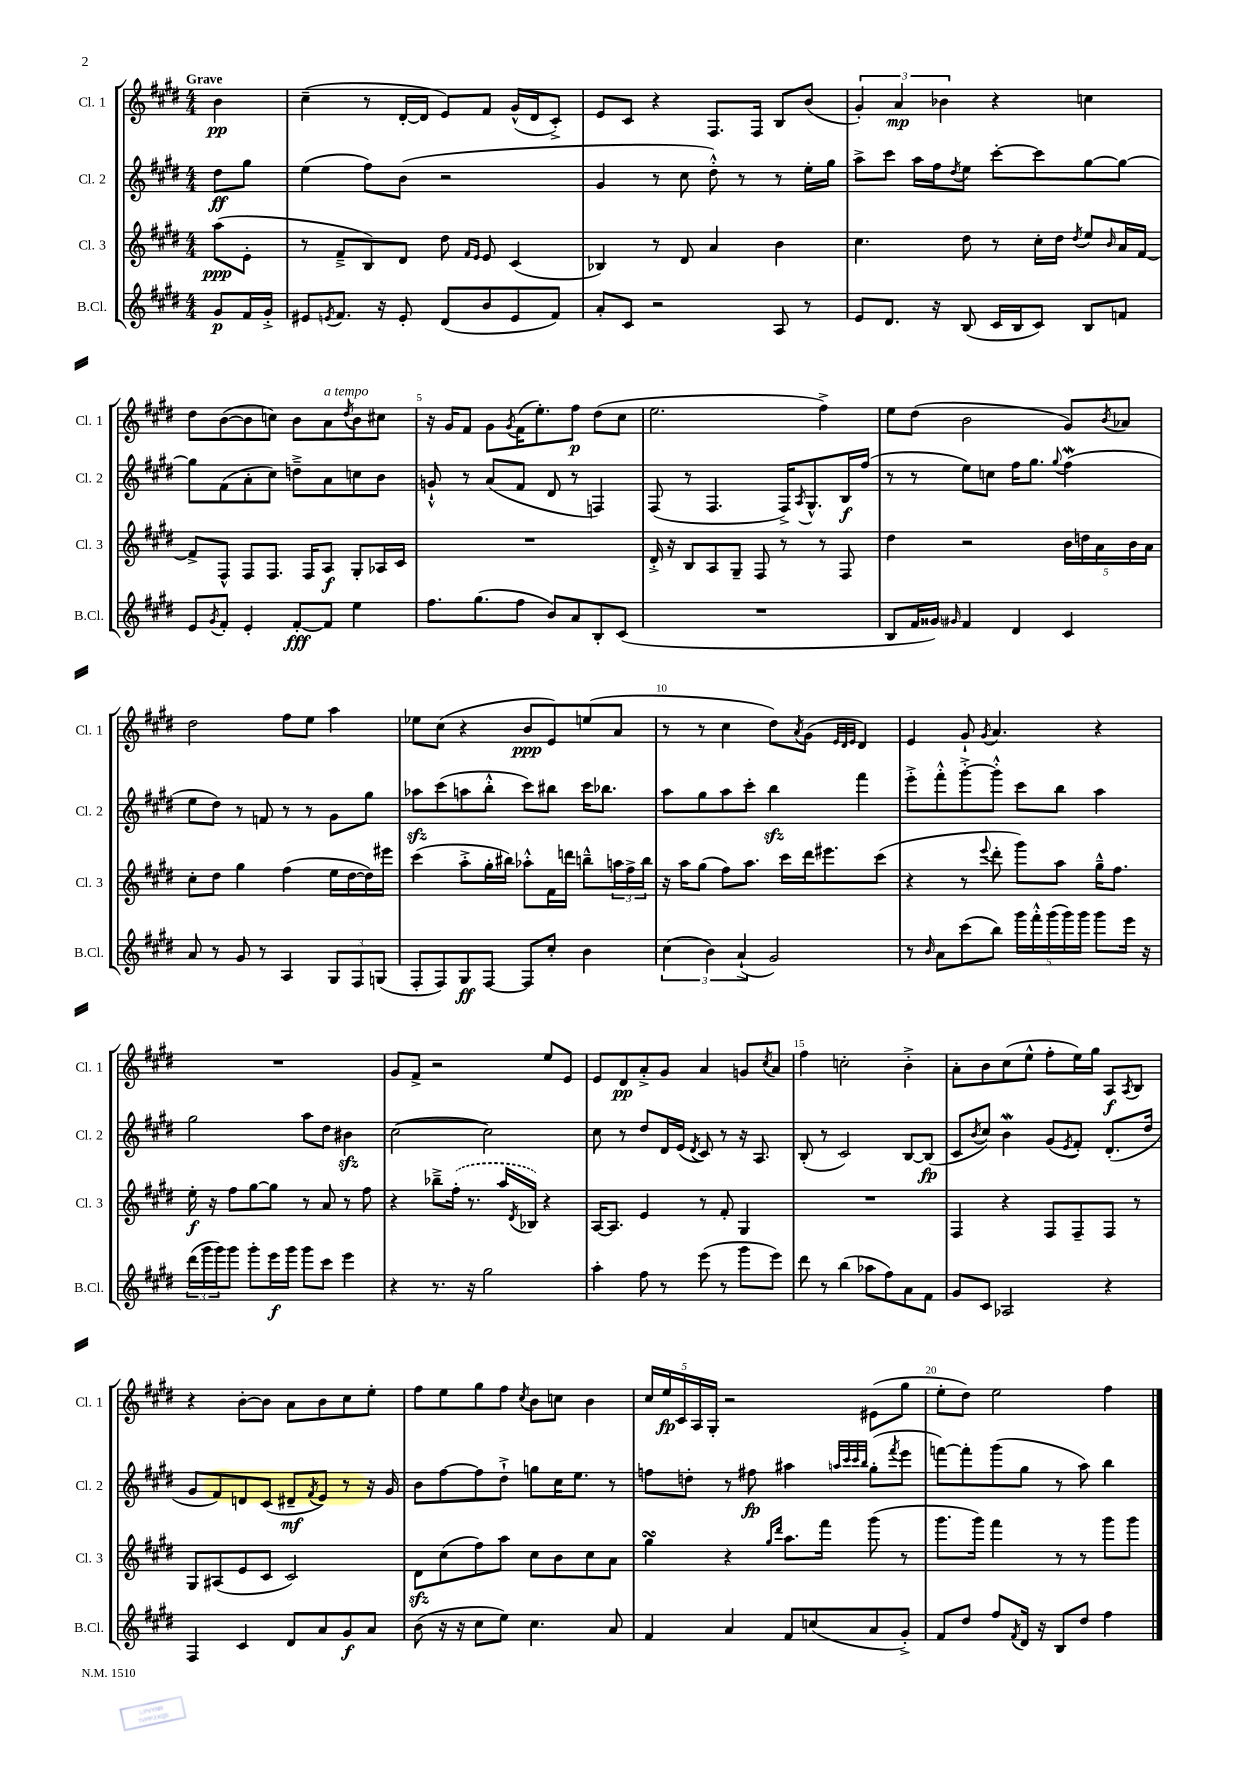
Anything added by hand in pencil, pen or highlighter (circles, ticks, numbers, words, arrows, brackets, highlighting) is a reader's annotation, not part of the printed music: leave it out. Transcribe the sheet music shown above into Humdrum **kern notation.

**kern	**kern	**kern	**kern
*staff4	*staff3	*staff2	*staff1
*clefG2	*clefG2	*clefG2	*clefG2
*k[f#c#g#d#]	*k[f#c#g#d#]	*k[f#c#g#d#]	*k[f#c#g#d#]
*M4/4	*M4/4	*M4/4	*M4/4
8g#	(8aa	8dd#	4b
16f#	8e'	8gg#	.
16g#'^	.	.	.
=	=	=	=
8e#	8r	(4ee	(4cc#~
8qe	.	.	.
8.f#	8f#~^	.	.
.	8B)	8ff#)	8r
16r	.	.	.
8e'	8d#	(8b	[16d#'
.	.	.	16d#]
(8d#	8dd#	2r	8e)
.	16qqf#	.	.
.	16qqe	.	.
8b	8e	.	8f#
8e	(4c#	.	(16g#^^
.	.	.	16d#
8f#)	.	.	8c#'^)
=	=	=	=
8a'	4B-)	4g#	8e
8c#	.	.	8c#
2r	8r	8r	4r
.	8d#	8cc#	.
.	4a	8dd#'^^)	8.F#
.	.	8r	.
.	.	.	16F#
8A	4b	8r	8B
8r	.	16ee'	(8b
.	.	16gg#	.
=	=	=	=
8e	4.cc#	8aa^	6g#')
8.d#	.	8ccc#	.
.	.	.	6a
.	.	16aa	.
16r	.	16ff#	.
.	.	.	6b-
.	.	8qdd#	.
(8B	8dd#	8ee	.
16c#	8r	[8ccc#'	4r
16B	.	.	.
8c#)	16cc#'	8ccc#]	.
.	16dd#	.	.
.	8qdd#	.	.
8B	8ee	[8gg#	4cc
.	16qqb	.	.
8f	16a	8gg#_	.
.	[16f#	.	.
=	=	=	=
8e	8f#^]	8gg#]	8dd#
8qg#	.	.	.
8f#'	8F#^^	(8f#	([8b
4e'	8F#	8a'	8b]
.	8.F#	8cc#)	8cc)
[8f#'	.	8dd~^	8b
.	16F#	.	.
8f#]	8A	8a	8a
.	.	.	8qdd#
4ee	8G#'	8cc	8b
.	16A-	8b	8cc#
.	16c#	.	.
=	=	=	=
8.ff#	1r	8g`^^	16r
.	.	.	16g#
.	.	8r	8f#
(8.gg#	.	.	.
.	.	(8a	8g#
.	.	.	8qg#
8ff#	.	8f#	(16f#
.	.	.	8.ee')
8b)	.	8d#	.
8a	.	8r	8ff#
8B'	.	4F)	(8dd#
(8c#	.	.	8cc#
=	=	=	=
1r	16d#'^	(8F#	2.ee
.	16r	.	.
.	8B	8r	.
.	8A	4.F#	.
.	8G#~	.	.
.	8F#	.	.
.	8r	16F#^)	.
.	.	8qA	.
.	.	8.G#^^	.
.	8r	.	4ff#^)
.	8F#	16B	.
.	.	(16ff#	.
=	=	=	=
8B	4dd#	8r	8ee
16f#	.	8r	(8dd#
16g##)	.	.	.
16qqg#	.	.	.
4f#	2r	8ee)	2b
.	.	8cc	.
4d#	.	16ff#	.
.	.	8.gg#	.
.	.	8qqgg#	.
4c#	20b	(4ff#	8g#)
.	20dd	.	.
.	20a	.	.
.	.	.	8qb
.	.	.	8a-
.	20b	.	.
.	20a	.	.
=	=	=	=
8a	8cc#'	8ee	2dd#
8r	8dd#	8dd#)	.
8g#	4gg#	8r	.
8r	.	8f	.
4A	(4ff#	8r	8ff#
.	.	8r	8ee
12G#	16ee	8g#	4aa
.	[16dd#	.	.
12F#	.	.	.
.	16dd#])	8gg#	.
(12G	.	.	.
.	16eee#	.	.
=	=	=	=
8F#'	(4ccc#	8aa-	8ee-
8F#)	.	(8ccc#	(8cc#
8G#	8aa'^	8aa	4r
[8F#	16gg#'	8bb'^^	.
.	16bb#)	.	.
8F#]	8aa-'^^	8ccc#)	8b
8cc#'	16f#	8bb#	8e)
.	16ddd	.	.
4b	8bb~^^	16ccc#	(8ee
.	.	8.bb-	.
.	24aa	.	8a
.	24ff#^	.	.
.	24bb	.	.
=	=	=	=
(6cc#	16r	8aa	8r
.	16aa	.	.
.	(8gg#	8gg#	8r
6b)	.	.	.
.	8ff#)	8aa	4cc#
(6a`^	.	.	.
.	8.aa	8ccc#'	.
2g#)	.	4bb	8dd#)
.	16ccc#	.	.
.	.	.	8qa
.	16ddd#	.	(8g#
.	8.eee#	.	.
.	.	.	32qqe
.	.	.	32qqd#
.	.	.	32qqe
.	.	4fff#	4d#)
.	(8ccc#	.	.
=	=	=	=
8r	4r	8eee'^	4e
16qqb	.	.	.
8a	.	8fff#'^^	.
(8ccc#	8r	[8ggg#'^	8g#`
.	8qqeee	.	8qg#
8bb)	8ddd#'	8ggg#'^^]	4.a
20ggg#	8ggg#)	8ccc#	.
20fff#'^^	.	.	.
(20ggg#	.	.	.
.	8aa	8bb	.
20ggg#)	.	.	.
20ggg#	.	.	.
8ggg#	16gg#~^^	4aa	4r
.	8.ff#	.	.
16eee	.	.	.
16r	.	.	.
=	=	=	=
(24ddd#	16ee'	2gg#	1r
24ggg#	.	.	.
.	16r	.	.
24ggg#)	.	.	.
8ggg#	8ff#	.	.
8ggg#'	[8gg#	.	.
16eee	8gg#]	.	.
16ggg#	.	.	.
8ggg#	8r	8aa	.
8ccc#	8a	8dd#	.
4eee	8r	4b#	.
.	8ff#	.	.
=	=	=	=
4r	4r	([2cc#	8g#
.	.	.	8f#^
8.r	8bb-~^	.	2r
.	(16ff#'	.	.
16r	8.r	.	.
2gg#	.	2cc#])	.
.	16aa	.	.
.	8qd#	.	.
.	16B-)	.	.
.	4r	.	8ee
.	.	.	8e
=	=	=	=
4aa'	[16A	8cc#	8e
.	8.A]	.	.
.	.	8r	8d#
8ff#	4e	8dd#	8a'^
8r	.	16d#	8g#
.	.	(16e	.
.	.	8qd#	.
(8eee	8r	8c#)	4a
8r	8f#'	8r	.
8ggg#	4G#	16r	8g
.	.	8.A	.
.	.	.	8qcc#
8eee)	.	.	8a
=	=	=	=
8ddd#	1r	(8B'	4ff#
8r	.	8r	.
(4bb	.	2c#)	2cc'
8aa-	.	.	.
8ff#)	.	.	.
8a	.	[8B	4b'^
8f#	.	(8B]	.
=	=	=	=
8g#	4F#	8c#	8a'
.	.	8qb	.
8c#	.	8cc#)	8b
2A-	4r	4b	(8cc#
.	.	.	8ee^^
.	8F#	(8g#	8ff#'
.	.	8qe	.
.	8F#~	8f#')	16ee)
.	.	.	16gg#
4r	8F#	(8.d#'	8A
.	.	.	8qA
.	8r	.	8B
.	.	16dd#	.
=	=	=	=
4F#	8G#	8g#	4r
.	(8A#	8f#)	.
4c#	8e	8d	[8b'
.	8c#	(8c#	8b]
8d#	2c#)	8d#~	8a
.	.	8qf#	.
8a	.	8e)	8b
8g#	.	8r	8cc#
8a	.	16r	8ee'
.	.	16g#	.
=	=	=	=
(8b	8d#	8b	8ff#
16r	(8cc#	[8ff#	8ee
16r	.	.	.
8cc#	8ff#)	8ff#]	8gg#
8ee)	8aa	8dd#`^	8ff#
.	.	.	8qcc#
4.cc#	8cc#	8gg	8b
.	8b	16cc#	8cc
.	.	8.ee	.
.	8cc#	.	4b
8a	8a	8r	.
=	=	=	=
4f#	4gg#	8ff	20cc#
.	.	.	20ee
.	.	.	20c#
.	.	8dd'	.
.	.	.	20A
.	.	.	20G#'
4a	4r	8r	2r
.	.	8ff#	.
.	16qqgg#	.	.
.	16qqddd#	.	.
8f#	8.aa	4aa#	.
(8cc	.	.	.
.	16fff#	.	.
.	.	32qqaa	.
.	.	32qqccc#	.
.	.	32qqccc#	.
.	.	32qqbb	.
8a	(8ggg#	(8gg#'	(8e#
.	.	8qfff#	.
8g#'^)	8r	8eee	8gg#
=	=	=	=
8f#	8.ggg#	[8fff)	8ee'
8dd#	.	8fff']	8dd#)
.	16ggg#)	.	.
8ff#	4fff#	(8ggg#	2ee
8qf#	.	.	.
16d#	.	8gg#	.
16r	.	.	.
8B	8r	8r	.
8dd#	8r	8aa)	.
4ff#	8ggg#	4bb	4ff#
.	8ggg#	.	.
==	==	==	==
*-	*-	*-	*-
